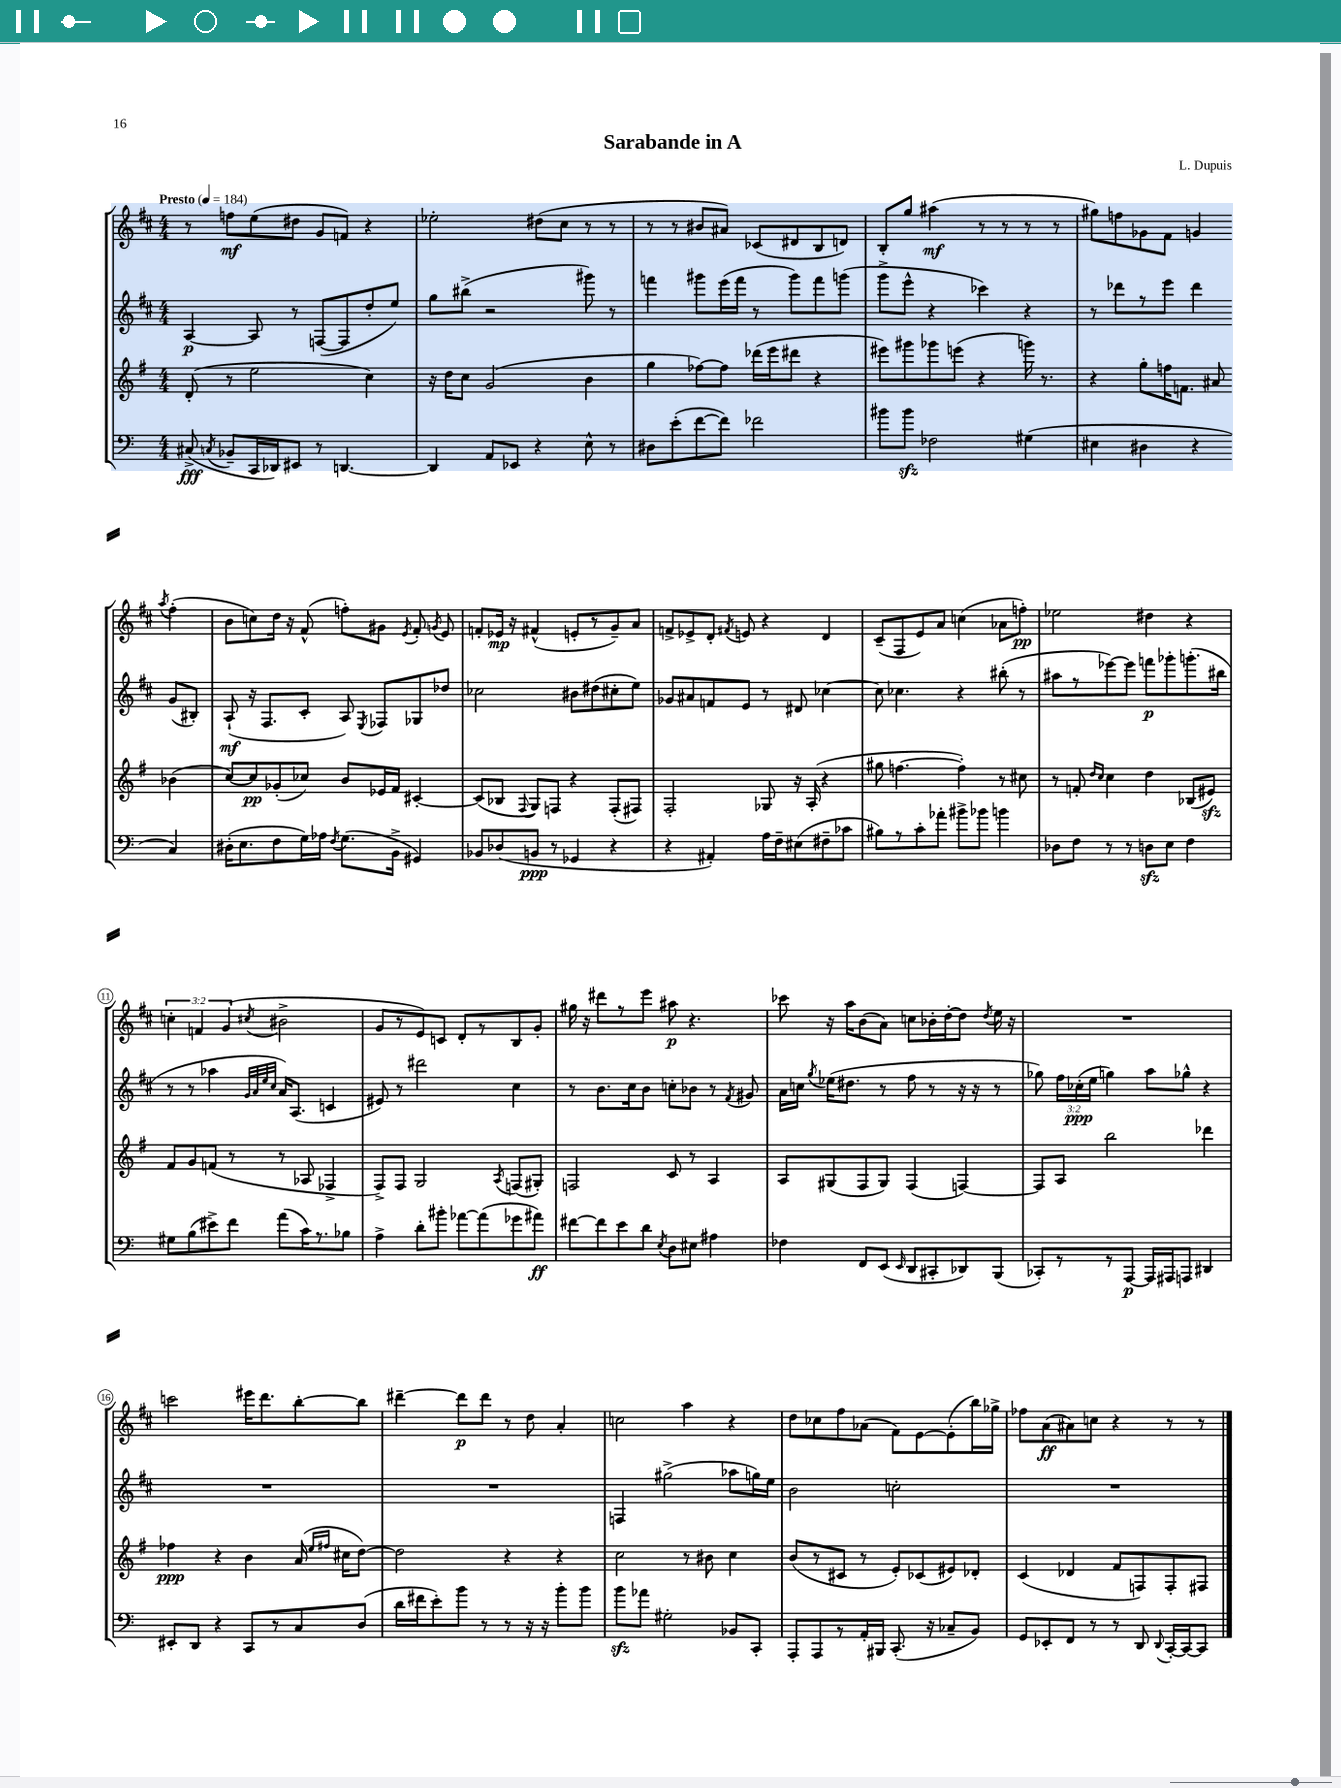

**kern	**dynam	**kern	**dynam	**kern	**dynam	**kern	**dynam
*part4	*part4	*part3	*part3	*part2	*part2	*part1	*part1
*staff4	*staff4	*staff3	*staff3	*staff2	*staff2	*staff1	*staff1
*clefF4	*	*clefG2	*	*clefG2	*	*clefG2	*
*k[]	*	*k[f#]	*	*k[f#c#]	*	*k[f#c#]	*
*M4/4	*	*M4/4	*	*M4/4	*	*M4/4	*
*MM184	*	*MM184	*	*MM184	*	*MM184	*
=1	=1	=1	=1	=1	=1	=1	=1
!	!	!	!	!	!	!LO:TX:a:B:t=Presto	!
(8C#X^/	fff	(8d'/	.	[4A/	p	8r	.
8qCn/	.	.	.	.	.	.	.
8BB-X~/L	.	8r	.	.	.	8ffn\L	mf
16CC/L	.	2ee\	.	8A/]	.	(8ee\	.
16DD-X/J)	.	.	.	.	.	.	.
8EE#X/J	.	.	.	8r	.	8dd#X\J	.
8r	.	.	.	([8Fn/L	.	8g/L	.
[4.DDn/	.	.	.	8F/]	.	8fn/J)	.
.	.	4cc\)	.	8dd'/	.	4r	.
.	.	.	.	8ee/J)	.	.	.
=2	=2	=2	=2	=2	=2	=2	=2
4DD/]	.	16r	.	8gg\L	.	2ee-X'\	.
.	.	16dd\KL	.	.	.	.	.
.	.	8cc\J	.	(8bb#X^\J	.	.	.
8AA/L	.	(2g/	.	2r	.	.	.
8EE-X/J	.	.	.	.	.	.	.
4r	.	.	.	.	.	(8dd#X\L	.
.	.	.	.	.	.	8cc#\J	.
8E^^\	.	4b\	.	8ggg#X\)	.	8r	.
8r	.	.	.	8r	.	8r	.
=3	=3	=3	=3	=3	=3	=3	=3
8D#X\L	.	4gg\	.	4fffn\	.	8r	.
(8e'\	.	.	.	.	.	8r	.
[8f\	.	[8ff-X\L)	.	8ggg#X\L	.	8b#X/L	.
8f\J])	.	8ff-\J]	.	(16eee\L	.	8a#X/J)	.
.	.	.	.	16fff\JJ	.	.	.
2f-X\	.	(16ddd-X\LL	.	8r	.	(8c-X/L	.
.	.	16eee\J	.	.	.	.	.
.	.	8ddd#X\J	.	8ggg#\L)	.	8d#X/	.
.	.	4r	.	8fff\	.	8B/	.
.	.	.	.	(8gggn\J	.	8dn/J)	.
=4	=4	=4	=4	=4	=4	=4	=4
8b#X\L	.	8eee#X\L)	.	8ggg^\L	.	8B'/L	.
8b#zz\J	.	8ggg#X\	.	8eee^^\J	.	8gg/J	.
2F-X\	.	8ggg-X\	.	4r	.	(4aa#X\	mf
.	.	(8eeen\J	.	.	.	.	.
.	.	4r	.	4ccc-X\)	.	8r	.
.	.	.	.	.	.	8r	.
(4G#X\	.	16gggn\)	.	4r	.	8r	.
.	.	8.r	.	.	.	.	.
.	.	.	.	.	.	8r	.
=5	=5	=5	=5	=5	=5	=5	=5
4E#X\	.	4r	.	8r	.	8gg#X\L)	.
.	.	.	.	8ddd-X\L	.	8ffn\	.
4D#X\	.	8gg'\L	.	8r	.	8g-X\	.
.	.	16ffn\K	.	8eee\J	.	8f#\J	.
.	.	8.fn\J	.	.	.	.	.
4r	.	.	.	4ddd-\	.	4gn/	.
.	.	8a#X/	.	.	.	.	.
.	.	.	.	.	.	8qaa/	.
4C/)	.	(4b-X\	.	(8g/L	.	(4ff'\	.
.	.	.	.	8B#X'/J)	.	.	.
!!LO:LB:g=z
=6	=6	=6	=6	=6	=6	=6	=6
(16D#X'\KL	.	[8cc/L)	.	(8A`/	mf	8b\L	.
8.E\	.	.	.	.	.	.	.
.	.	8cc/]	pp	16r	.	8ccn\)	.
.	.	.	.	8.F#/L	.	.	.
8F\	.	(8g-X'/	.	.	.	16dd\Jk	.
.	.	.	.	.	.	16r	.
16G\L)	.	8cc-X/J)	.	8c#'/J	.	(8f#^^/	.
16A-X\JJ	.	.	.	.	.	.	.
8qF/	.	.	.	.	.	.	.
(8.G\L	.	8b/L	.	8A/)	.	8ffn'\L)	.
.	.	.	.	8qE/	.	.	.
.	.	16e-X/L	.	8F-X/L	.	8g#X\J	.
16BB^\Jk	.	16f#/JJ	.	.	.	.	.
.	.	.	.	.	.	8qe/	.
4GG#X/)	.	[4c#X'/	.	8G-X/	.	8f#'/	.
.	.	.	.	.	.	8qgn/	.
.	.	.	.	8dd-X/J	.	8e/	.
=7	=7	=7	=7	=7	=7	=7	=7
8BB-X/L	.	(8c#/L]	.	2cc-X\	.	8fn'/L	.
(8D-X/	.	8B-X/J	.	.	.	16e-X/Jk	mp
.	.	.	.	.	.	16r	.
.	.	8qqF#/	.	.	.	.	.
8BBn/J	ppp	8G/L)	.	.	.	(4f#X^^/	.
8r	.	8Fn/J	.	.	.	.	.
4GG-X/	.	4r	.	8b#X\L	.	8en'/L	.
.	.	.	.	(8dd#X\	.	8r	.
4r	.	(8F'/L	.	8cc#X'\	.	8g~/)	.
.	.	8F#X/J)	.	8ee\J)	.	8a/J	.
=8	=8	=8	=8	=8	=8	=8	=8
4r	.	2F#'/	.	8g-X/L	.	8fn^/L	.
.	.	.	.	8a#X/	.	8e-X^/	.
4AA#X'/)	.	.	.	8fn/	.	8d'/J	.
.	.	.	.	.	.	8qf#X/	.
.	.	.	.	8e/J	.	8en/	.
16A\LL	.	8G-X/	.	8r	.	4r	.
16F~\J	.	.	.	.	.	.	.
(8E#X\	.	16r	.	8d#X/	.	.	.
.	.	(16A'/	.	.	.	.	.
8F#X~\	.	4r	.	[4cc-X\	.	4d/	.
8c-X\J	.	.	.	.	.	.	.
=9	=9	=9	=9	=9	=9	=9	=9
8B#X\L)	.	8gg#X\	.	8cc-\]	.	(8c#~/L	.
8r	.	[4.ffn\	.	4.cc-X\	.	8F#/	.
8c'\	.	.	.	.	.	8e/)	.
8a-X'\J	.	.	.	.	.	8a/J	.
8b#X^\L	.	4ff'\])	.	4r	.	(4ccn\	.
8b-X\J	.	.	.	.	.	.	.
4bn\	.	8r	.	(8bb#X'\	.	8a-X\L	.
.	.	8cc#X\	.	8r	.	8ffn'\J)	pp
=10	=10	=10	=10	=10	=10	=10	=10
8D-X\L	.	8r	.	8aa#X\L	.	2ee-X\	.
8F\J	.	8fn'/	.	8r	.	.	.
.	.	16qqdd/LL	.	.	.	.	.
.	.	16qqcc/JJ	.	.	.	.	.
8r	.	4cc\	.	[8eee-X\)	.	.	.
8r	.	.	.	8eee-\J]	.	.	.
8Dnzz\L	.	4dd\	.	8fffn\L	p	4dd#X\	.
8E\J	.	.	.	8ggg-X'\	.	.	.
4F\	.	(8B-X/L	.	(8.gggn'\	.	4r	.
.	.	8e#Xzz/J)	.	.	.	.	.
.	.	.	.	16bb#X\Jk	.	.	.
!!LO:LB:g=z
=11	=11	=11	=11	=11	=11	=11	=11
8G#X\L	.	8f#/L	.	8r	.	6ccn'\	.
(8B\	.	8g/	.	8r	.	.	.
.	.	.	.	.	.	6fn/	.
8e#X^\)	.	(8fn/J	.	4aa-X\	.	.	.
.	.	.	.	.	.	(6g/	.
8f\J	.	8r	.	.	.	.	.
.	.	.	.	32qqg/LLL	.	.	.
.	.	.	.	32qqa/	.	.	.
.	.	.	.	32qqee/	.	.	.
.	.	.	.	32qqcc#/JJJ	.	8qcc#X/	.
(8a\L	.	8r	.	16a/KL)	.	2b#X^\	.
.	.	.	.	(8.A/J	.	.	.
16c\K)	.	8A-X/	.	.	.	.	.
8.r	.	.	.	.	.	.	.
.	.	4F-X^/	.	4cn/	.	.	.
8B-X\J	.	.	.	.	.	.	.
=12	=12	=12	=12	=12	=12	=12	=12
4A^\	.	8F#^/L)	.	8e#X/)	.	8g/L	.
.	.	8F#/J	.	8r	.	8r	.
8d'\L	.	2G/	.	2ddd#X\	.	8e/)	.
8b#X'\J	.	.	.	.	.	8cn/J	.
[8a-X\L	.	.	.	.	.	8d'/L	.
(8a-\]	.	.	.	.	.	8r	.
.	.	8qA/	.	.	.	.	.
8g-X\	.	(8Fn/L	.	4cc#\	.	8B/	.
8a#X\J)	ff	8G#X'/J)	.	.	.	8g'/J	.
=13	=13	=13	=13	=13	=13	=13	=13
[8f#X\L	.	2Fn/	.	8r	.	16gg#X\	.
.	.	.	.	.	.	16r	.
8f#\]	.	.	.	8.b\L	.	8ddd#X\L	.
8e\	.	.	.	.	.	8r	.
.	.	.	.	16cc#\k	.	.	.
8d\J	.	.	.	8b\J	.	8eee\J	.
8qE/	.	.	.	.	.	.	.
8D\L	.	8c/	.	8ccn'\L	.	8aa#X\	p
8E#X\J	.	8r	.	8b-X\J	.	4.r	.
4A#X\	.	4A/	.	8r	.	.	.
.	.	.	.	8qf#/	.	.	.
.	.	.	.	8g#X/	.	.	.
=14	=14	=14	=14	=14	=14	=14	=14
4F-X\	.	8A/L	.	16a\LL	.	8ccc-X\	.
.	.	.	.	16ccn\JJ	.	.	.
.	.	.	.	8qgg/	.	.	.
.	.	(8G#X/	.	(16ee-X\KL	.	16r	.
.	.	.	.	8.dd#X\J	.	16aa\KL	.
8FF/L	.	8F#/	.	.	.	(8b\	.
(8EE/J	.	8G#/J)	.	8r	.	8a\J)	.
16qqEE/	.	.	.	.	.	.	.
8DD/L	.	(4F#/	.	8ff#\	.	8ccn\L	.
8CC#X'/	.	.	.	8r	.	16b-X'\L	.
.	.	.	.	.	.	[16dd'\J	.
8DD-X/)	.	[4Fn/)	.	16r	.	8dd\J]	.
.	.	.	.	16r	.	.	.
.	.	.	.	.	.	8qdd/	.
(8BBB/J	.	.	.	8r	.	16ee\	.
.	.	.	.	.	.	16r	.
=15	=15	=15	=15	=15	=15	=15	=15
8CC-X'/L)	.	8F/L]	.	8gg-X\)	.	1r	.
8r	.	8A/J	.	24ff#\LL	.	.	.
.	.	.	.	(24cc-X'\	ppp	.	.
.	.	.	.	24ee\JJ	.	.	.
8r	.	2bb\	.	4ggn\)	.	.	.
[8AAA/J	p	.	.	.	.	.	.
16AAA/LL]	.	.	.	8aa\L	.	.	.
16AAA#X/J	.	.	.	.	.	.	.
8AAAn/J	.	.	.	8gg-X^^\J	.	.	.
4DD#X/	.	4ddd-X\	.	4r	.	.	.
!!LO:LB:g=z
=16	=16	=16	=16	=16	=16	=16	=16
8EE#X'/L	.	4ff-X\	ppp	1r	.	2cccn\	.
8DD/J	.	.	.	.	.	.	.
4r	.	4r	.	.	.	.	.
8CC/L	.	4b\	.	.	.	16eee#X\KL	.
.	.	.	.	.	.	8.ddd\	.
8r	.	.	.	.	.	.	.
8C/	.	(16a/	.	.	.	[8bb'\	.
.	.	16qqee/LL	.	.	.	.	.
.	.	16qqff#X/JJ	.	.	.	.	.
.	.	16cc#X\KL	.	.	.	.	.
(8D/J	.	[8dd\J)	.	.	.	8bb\J]	.
=17	=17	=17	=17	=17	=17	=17	=17
16d\LL	.	2dd\]	.	1r	.	[4ddd#X~\	.
16f#X\J	.	.	.	.	.	.	.
8e'\)	.	.	.	.	.	.	.
8b\J	.	.	.	.	.	8ddd#\L]	p
8r	.	.	.	.	.	8ddd#\J	.
8r	.	4r	.	.	.	8r	.
16r	.	.	.	.	.	8dd\	.
16r	.	.	.	.	.	.	.
8b'\L	.	4r	.	.	.	4a'/	.
8b\J	.	.	.	.	.	.	.
=18	=18	=18	=18	=18	=18	=18	=18
8bzz\L	.	2cc\	.	4Fn/	.	2ccn\	.
8a-X\J	.	.	.	.	.	.	.
2G#X'\	.	.	.	(2gg#X^\	.	.	.
.	.	8r	.	.	.	4aa\	.
.	.	8b#X\	.	.	.	.	.
8BB-X/L	.	4cc\	.	8aa-X\L	.	4r	.
8CC'/J	.	.	.	16ggn\L)	.	.	.
.	.	.	.	16ee\JJ	.	.	.
=19	=19	=19	=19	=19	=19	=19	=19
8AAA'/L	.	(8b/L	.	2b\	.	8dd\L	.
8AAA/	.	8r	.	.	.	8cc-X\	.
8r	.	8c#X/J	.	.	.	8ff#\	.
16AA'/L	.	8r	.	.	.	(8a-X\J	.
16BBB#X/JJ	.	.	.	.	.	.	.
(8.CC'/	.	8e'/L)	.	2ccn'\	.	8f#\L)	.
.	.	(8c-X/	.	.	.	[8e\	.
16r	.	.	.	.	.	.	.
8C-X~/L	.	8e#X/)	.	.	.	(8e'\]	.
8BB/J)	.	8d-X'/J	.	.	.	16bb\L)	.
.	.	.	.	.	.	16gg-X^\JJ	.
=20	=20	=20	=20	=20	=20	=20	=20
8GG/L	.	(4c/	.	1r	.	8ff-X\L	.
8EE-X'/	.	.	.	.	.	(8a\	ff
8FF/J	.	4d-X/	.	.	.	8a#X\)	.
8r	.	.	.	.	.	8ccn\J	.
8r	.	8f#/L	.	.	.	4r	.
8DD/	.	8Fn/)	.	.	.	.	.
8qqDD/	.	.	.	.	.	.	.
[16CC'/LL	.	8F'/	.	.	.	8r	.
16CC/J_	.	.	.	.	.	.	.
8CC/J]	.	8F#X/J	.	.	.	8r	.
==	==	==	==	==	==	==	==
*-	*-	*-	*-	*-	*-	*-	*-
